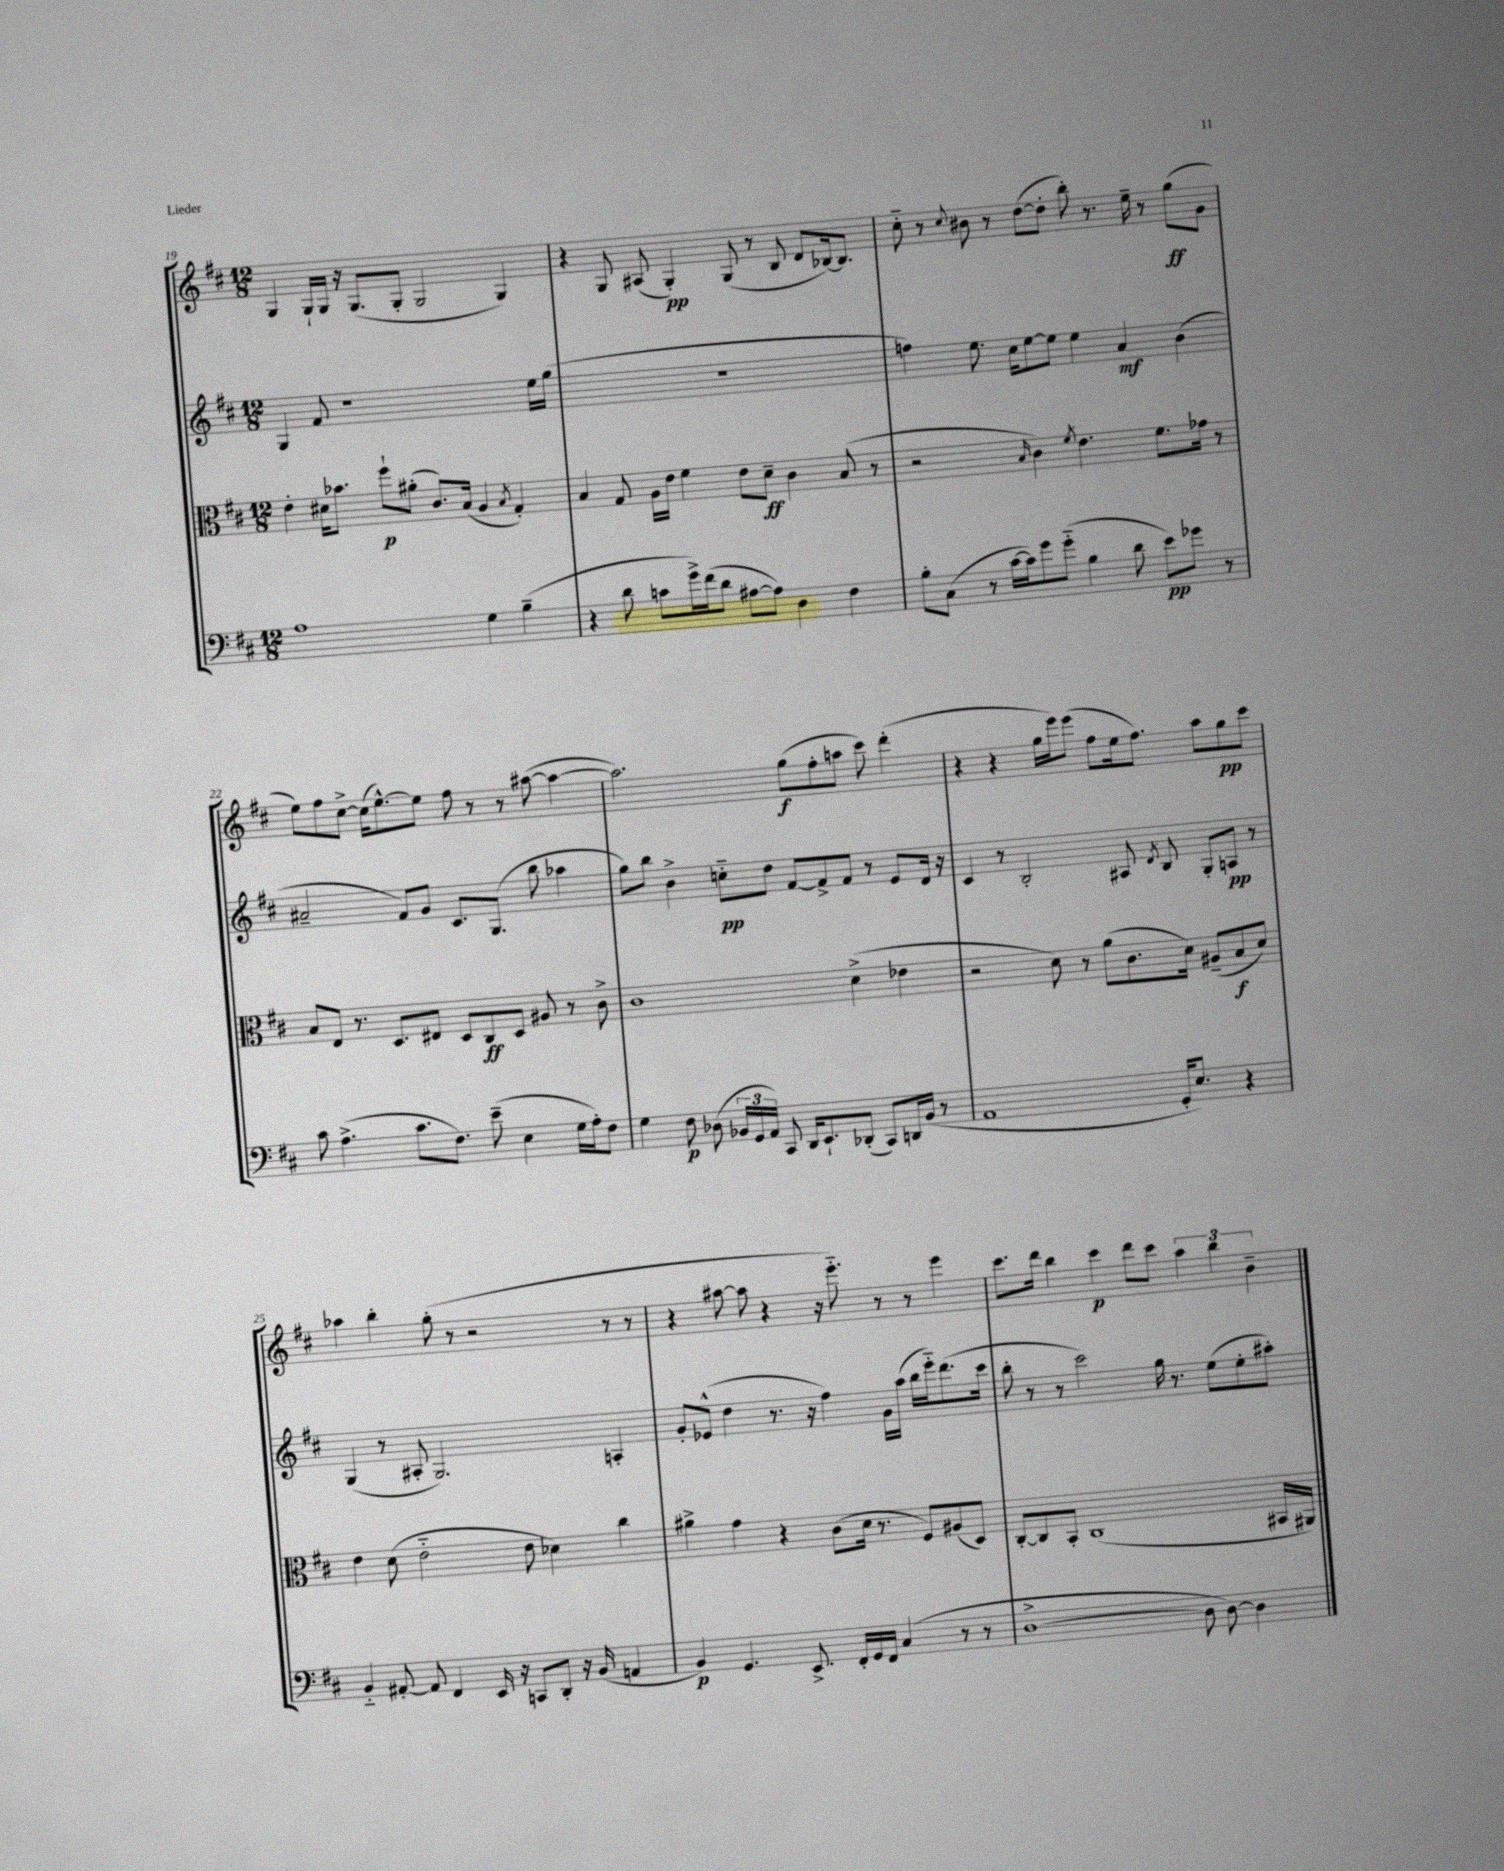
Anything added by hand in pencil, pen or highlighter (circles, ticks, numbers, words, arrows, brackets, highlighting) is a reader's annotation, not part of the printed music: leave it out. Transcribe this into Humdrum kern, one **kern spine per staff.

**kern	**dynam	**kern	**dynam	**kern	**dynam	**kern	**dynam
*part4	*part4	*part3	*part3	*part2	*part2	*part1	*part1
*staff4	*staff4	*staff3	*staff3	*staff2	*staff2	*staff1	*staff1
*clefF4	*	*clefC3	*	*clefG2	*	*clefG2	*
*k[f#c#]	*	*k[f#c#]	*	*k[f#c#]	*	*k[f#c#]	*
*M12/8	*	*M12/8	*	*M12/8	*	*M12/8	*
=19	=19	=19	=19	=19	=19	=19	=19
1A	.	4e'\	.	4G/	.	4G/	.
.	.	16d#X\KL	.	8f#/	.	16G`/LL	.
.	.	8.b-X\J	.	.	.	16G/JJ	.
.	.	.	.	1r	.	16r	.
.	.	.	.	.	.	(8.G/L	.
.	.	8ff#`\L	p	.	.	.	.
.	.	(8a#X'\J	.	.	.	8G'/J	.
.	.	8.c#/L)	.	.	.	2G/	.
.	.	(16B/Jk	.	.	.	.	.
4G\	.	4A/	.	.	.	.	.
.	.	8qB/	.	.	.	.	.
(4B~\	.	4G'/)	.	.	.	4G/)	.
.	.	.	.	16ee\LL	.	.	.
.	.	.	.	(16gg\JJ	.	.	.
=20	=20	=20	=20	=20	=20	=20	=20
4r	.	4B/	.	1.r	.	4r	.
8d\	.	8G/	.	.	.	8G/	.
8cn\L	.	16A\LL	.	.	.	(8A#X/	.
.	.	16e\JJ	.	.	.	.	.
16g^\L)	.	4f#\	.	.	.	4G'/)	pp
(16f#\J	.	.	.	.	.	.	.
8d\J	.	.	.	.	.	.	.
[8A#X\L	.	8e\L	.	.	.	(8G/	.
8A#\J])	.	8d~\J	ff	.	.	8r	.
4D\	.	4c#\	.	.	.	8B/	.
.	.	.	.	.	.	8d/L	.
4F#\	.	(8B/	.	.	.	[16B-X/k)	.
.	.	.	.	.	.	8.B-/J]	.
.	.	8r	.	.	.	.	.
=21	=21	=21	=21	=21	=21	=21	=21
8B'\L	.	2r	.	4ffn\)	.	8cc#\	.
(8C#\J	.	.	.	.	.	8r	.
.	.	.	.	.	.	8qqcc#/	.
8r	.	.	.	8.ee\	.	8b#X\	.
[16c#\LL	.	.	.	.	.	8r	.
16c#\J])	.	.	.	16cc#\KL	.	.	.
.	.	16qqB/	.	.	.	.	.
8g\	.	4c#\)	.	[8ee\	.	([8dd\L	.
(8g\J	.	.	.	8ee\J]	.	8dd'\J]	.
.	.	8qf#/	.	.	.	.	.
4B\	.	4.e\	.	4ee\	.	8bb'\)	.
.	.	.	.	.	.	8.r	.
8d\	.	.	.	4a/	mf	.	.
.	.	.	.	.	.	16ee~\	.
8e\L)	pp	8.f#\L	.	.	.	8r	.
8g-X\J	.	.	.	(4b\	.	(8gg\L	ff
.	.	16g-X\Jk	.	.	.	.	.
8r	.	8r	.	.	.	8g\J	.
!!LO:LB:g=z
=22	=22	=22	=22	=22	=22	=22	=22
8c#\	.	8B/L	.	2a#X~/	.	8ee\L)	.
(4.A^\	.	8E/J	.	.	.	8ff#\	.
.	.	8.r	.	.	.	[8cc#^\J	.
.	.	.	.	.	.	(16cc#\KL]	.
.	.	8.D/L	.	.	.	[8.ee^^\)	.
8.c#\L	.	.	.	8f#/L)	.	.	.
.	.	8E#X/J	.	8g/J	.	8ee\J]	.
8.F#\J)	.	.	.	.	.	.	.
.	.	8D/L	.	8.c#/L	.	8ff#\	.
(8e~\	.	8C#/	ff	.	.	8r	.
.	.	.	.	(8.G/J	.	.	.
4E\	.	8D/J	.	.	.	8r	.
.	.	8A#X/	.	8bb\	.	([8aa#X\	.
16G\LL	.	8r	.	4aa-X\	.	4aa#\_	.
16A'\J)	.	.	.	.	.	.	.
8F#\J	.	8c#^\	.	.	.	.	.
=23	=23	=23	=23	=23	=23	=23	=23
4G\	.	1c#	.	8gg\L)	.	2.aa#\])	.
.	.	.	.	8bb\J	.	.	.
8F#\	p	.	.	4b^\	.	.	.
(8D-X\	.	.	.	.	.	.	.
24BB-X/LL	.	.	.	8ccn\L	pp	.	.
24GG/	.	.	.	.	.	.	.
24AA/JJ)	.	.	.	.	.	.	.
8CC#/	.	.	.	8dd\J	.	.	.
16DD/KL	.	.	.	[8f#/L	.	(8gg\L	f
8.EE`/	.	.	.	.	.	.	.
.	.	.	.	8f#^/]	.	8ff#'\	.
(8DD-X'/J	.	(4d^\	.	8f#/J	.	8aan\J	.
8CC#/L)	.	.	.	8r	.	8ccc#\)	.
16DDn/L	.	4e-X\	.	8e/L	.	(4ddd'\	.
(16BB-/JJ	.	.	.	.	.	.	.
8r	.	.	.	16d/Jk	.	.	.
.	.	.	.	16r	.	.	.
=24	=24	=24	=24	=24	=24	=24	=24
1AA	.	2r	.	4c#/	.	4r	.
.	.	.	.	8r	.	4r	.
.	.	.	.	2B'/	.	.	.
.	.	8d\)	.	.	.	16gg\LL	.
.	.	.	.	.	.	16eee\J)	.
.	.	8r	.	.	.	(8eee\J	.
.	.	(8a\L	.	.	.	8ff#\L	.
.	.	8.c#\	.	8A#X/	.	16ee\k	.
.	.	.	.	.	.	8.ff#\J)	.
.	.	.	.	8qd/	.	.	.
16GG'/KL	.	.	.	8B/	.	.	.
8.E/J)	.	16d\Jk)	.	.	.	.	.
.	.	(8A#X~/L	.	8G'/L	.	8aa\L	.
4r	.	8B/	f	8An/J	pp	8gg\	pp
.	.	8d/J)	.	8r	.	8ccc#\J	.
!!LO:LB:g=z
=25	=25	=25	=25	=25	=25	=25	=25
4BB/	.	4e\	.	(4G/	.	4aa-X\	.
[8AA#X'/	.	(8d\	.	8r	.	4bb'\	.
8AA#/]	.	2e\	.	8A#X'/	.	.	.
4FF#/	.	.	.	2.G/)	.	(8gg'\	.
.	.	.	.	.	.	8r	.
16EE/	.	.	.	.	.	2r	.
16r	.	.	.	.	.	.	.
8CCn/L	.	8e\	.	.	.	.	.
8DD'/J	.	4d-X\)	.	.	.	.	.
16r	.	.	.	.	.	.	.
(16BB/	.	.	.	.	.	.	.
4AAn/	.	4cc#\	.	4An'/	.	8r	.
.	.	.	.	.	.	8r	.
=26	=26	=26	=26	=26	=26	=26	=26
4BB/)	p	4a#X^\	.	8g'/L	.	4r	.
.	.	.	.	(8e-X^^/J	.	.	.
4.GG/	.	4g\	.	4dd\	.	[8aa#X\	.
.	.	.	.	.	.	8aa#\]	.
.	.	4r	.	8.r	.	4r	.
8.EE^/	.	.	.	.	.	.	.
.	.	.	.	16r	.	.	.
.	.	(8c#\L	.	4ff#\)	.	16r	.
16FF#'/LL	.	.	.	.	.	8.eee\)	.
16GG/	.	16d\Jk	.	.	.	.	.
16FF#/JJ	.	8.r	.	.	.	.	.
(4C#/	.	.	.	16g\LL	.	8r	.
.	.	.	.	(16aa\JJ	.	.	.
.	.	8F#/L)	.	16bb\LL	.	8r	.
.	.	.	.	16eee\J)	.	.	.
8r	.	(8A#X/	.	(8.ddd\	.	4eee\	.
8r	.	8D/J)	.	.	.	.	.
.	.	.	.	16ccc#\Jk	.	.	.
=27	=27	=27	=27	=27	=27	=27	=27
[1D^	.	[8C#'/L	.	8bb'\	.	8.ccc#\L	.
.	.	8C#/]	.	8r	.	.	.
.	.	.	.	.	.	16ddd\Jk	.
.	.	8BB'/J	.	8r	.	4bb\	.
.	.	(1C#	.	2ccc#\)	.	.	.
.	.	.	.	.	.	4ccc#\	p
.	.	.	.	.	.	8ddd\L	.
.	.	.	.	16gg\	.	8ccc#\J	.
.	.	.	.	8.r	.	.	.
8D\]	.	.	.	.	.	6aa\	.
[8D\)	.	.	.	(8ee\L	.	.	.
.	.	.	.	.	.	6bb\	.
4D\]	.	.	.	8ee'\	.	.	.
.	.	.	.	.	.	6b~\	.
.	.	16BB#X/LL	.	8aa#X'\J)	.	.	.
.	.	16AA#X/JJ)	.	.	.	.	.
==	==	==	==	==	==	==	==
*-	*-	*-	*-	*-	*-	*-	*-
